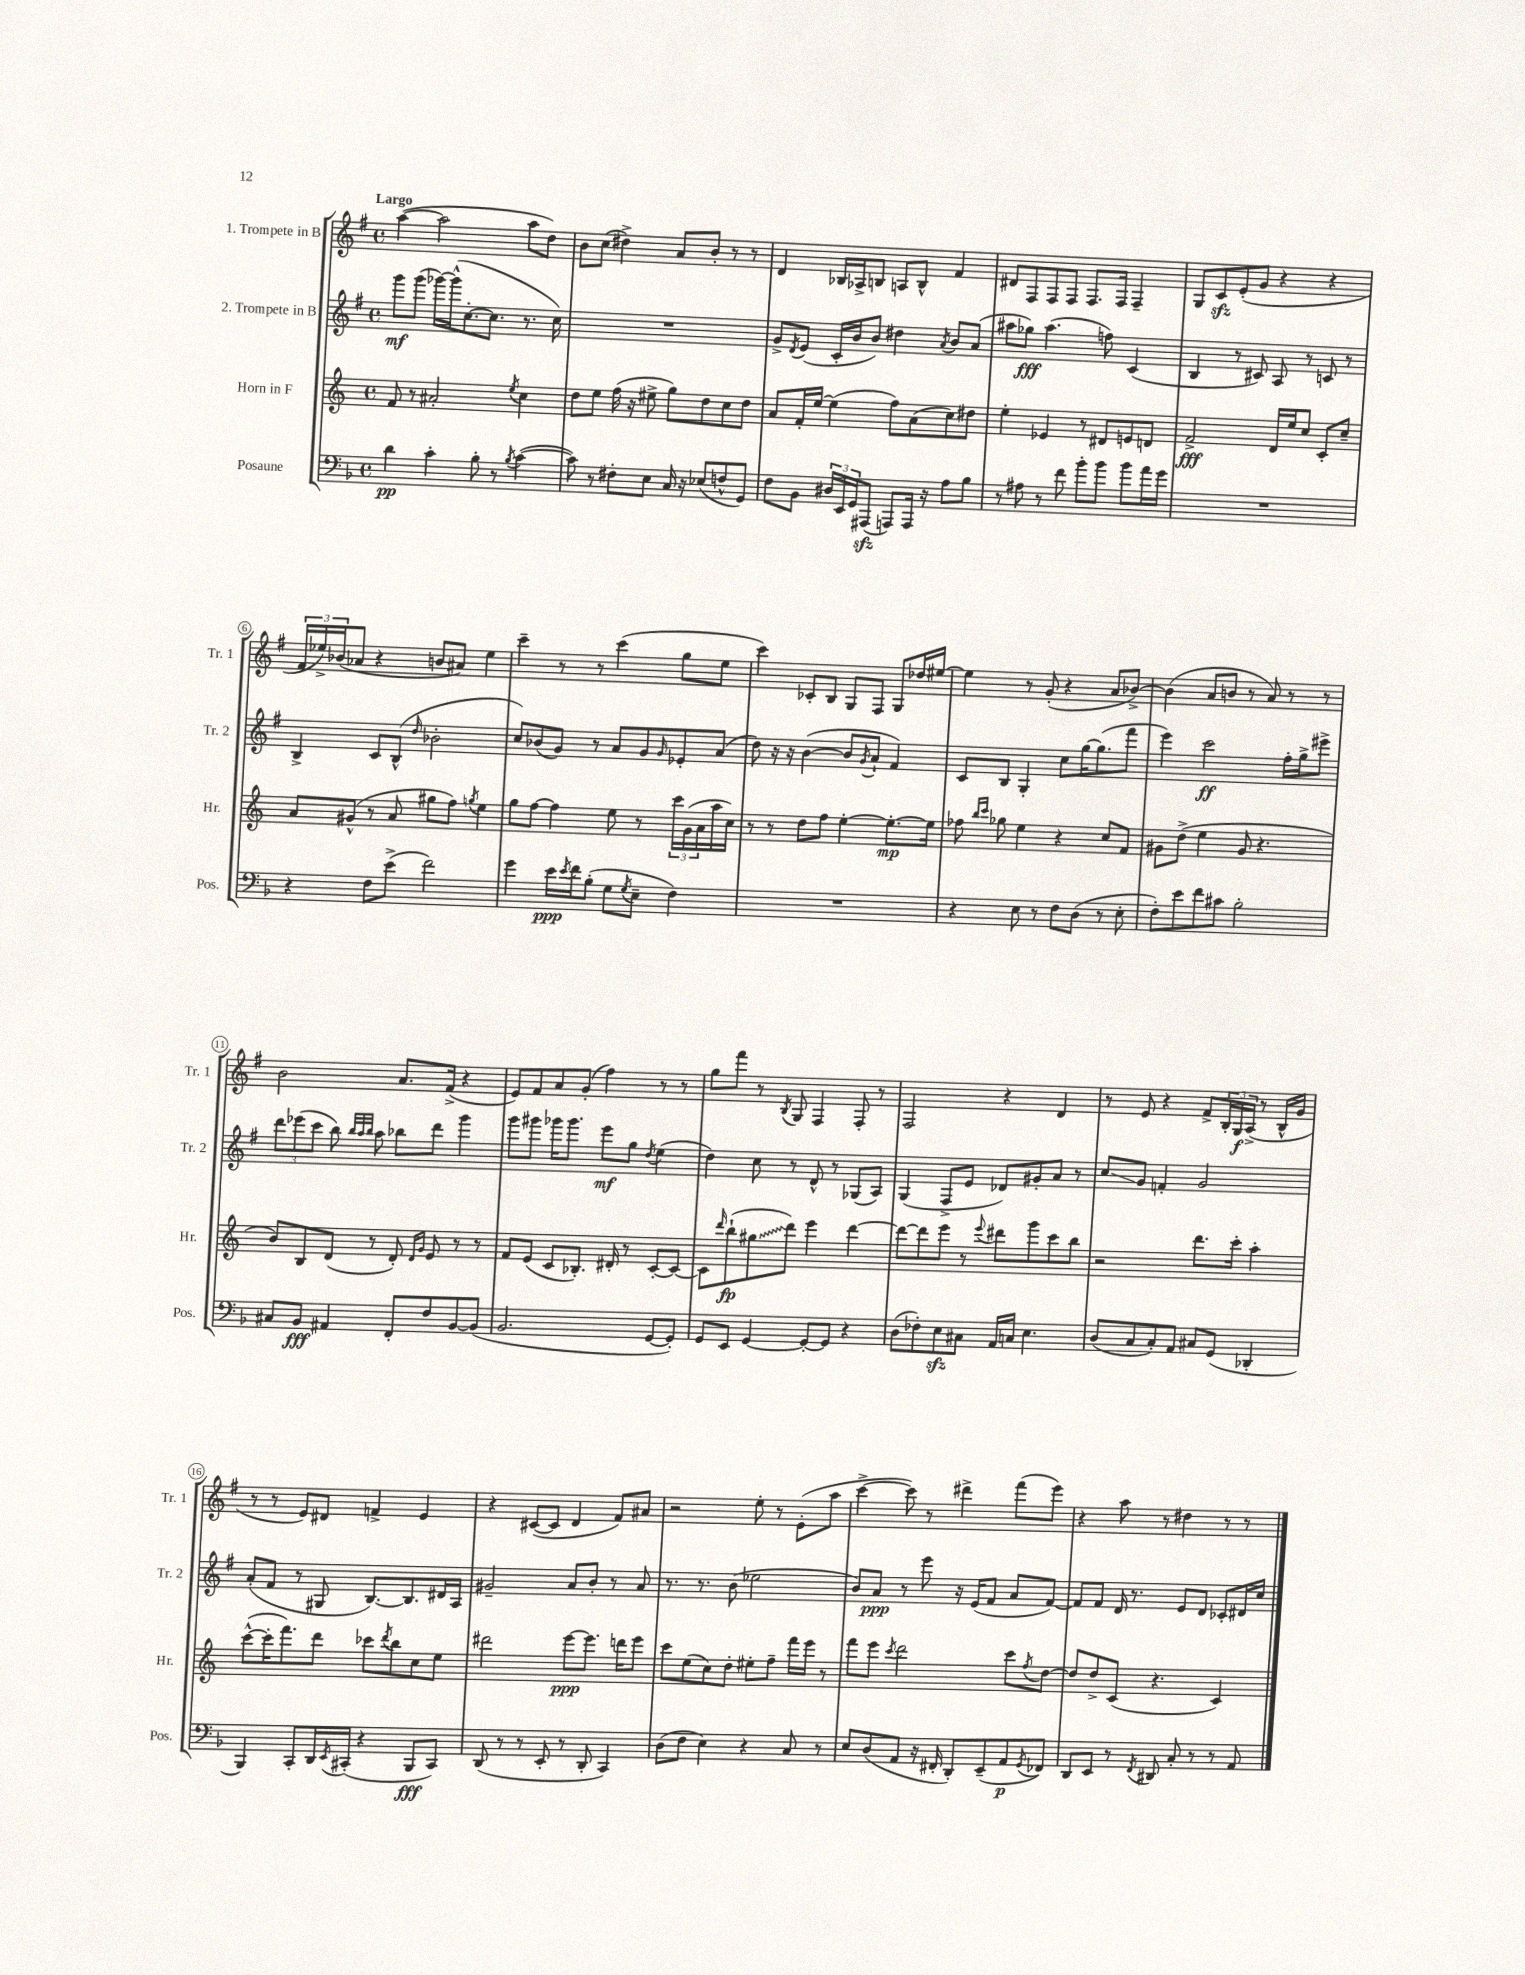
<<
\new StaffGroup <<
\new Staff = "s0" \with { instrumentName = "1. Trompete in B" shortInstrumentName = "Tr. 1" } {
    \clef treble \key g \major \defaultTimeSignature \time 4/4 \tempo "Largo"
    a''4~( a''2 a''8 d''8) |
    b'8 c''8( dis''4->) a'8 b'8-. r8 r8 |
    d'4 bes16 aes16-> b8 a8 b8-^ fis'4 |
    dis'8 fis8 fis8 fis8 fis8. fis16 fis4-- |
    g8 c'8\sfz e'8-.( g'8 r4 r4 |
    \tuplet 3/2 { fis'16 ees''16->) bes'16( } aes'8 r4 b'8 ais'8) ees''4 |
    c'''4-- r8 r8 c'''4( g''8 e''8 |
    c'''4) ces'8-. b8 g8 fis8 g8 des''16 eis''16~ |
    eis''4 r8 g'8-.( r4 a'8 bes'8~->) |
    bes'4( a'8 b'8 r8 a'8) r8 r8 |
    b'2 a'8. fis'16->( r4 |
    e'8) fis'8 a'8 g'8-.( fis''4) r8 r8 |
    g''8 fis'''8 r8 \acciaccatura { b8 } g8 fis4 fis8-. r8 |
    fis2 r4 d'4 |
    r8 e'8 r4 fis'8-> \tuplet 3/2 { b16-. g16\f a16->( } r8 b16-^ g'16 |
    r8 r8 e'8) dis'8 f'4-> e'4 |
    r4 cis'8~( cis'8 d'4 fis'8) ais'8 |
    r2 e''8-. r8 e'8-.( a''8 |
    c'''4~-> c'''8) r8 dis'''4-> fis'''8( e'''8) |
    r4 a''8 r8 dis''4 r8 r8 \bar "|." |
}
\new Staff = "s1" \with { instrumentName = "2. Trompete in B" shortInstrumentName = "Tr. 2" } {
    \clef treble \key g \major \defaultTimeSignature \time 4/4
    g'''8\mf g'''8( ges'''16~) ges'''16-^( c''8.~-. c''8. r8. c''16) |
    R1 |
    g'8-> \acciaccatura { d'8 } e'8( c'16-. b'16 b'8) dis''4 \acciaccatura { a'8 } b'8 a'8( |
    ais''8 ges''8\fff) ais''4.( f''8) c'4( |
    b4 r8 cis'8) a8 r8 c'8 r8 |
    b4-> c'8 b8-^( \grace { d''16 } bes'2-. |
    c''8) bes'8( g'8) r8 a'8 g'8 \grace { g'16 } ees'8-. a'8( |
    d''8) r16 r16 b'4~( b'8 \acciaccatura { g'8 } a'8-! fis'4) |
    c'8 b8 g4-. c''8 g''16~ g''8.( fis'''8 |
    e'''4) c'''2\ff fis''16-. g''16-> eis'''8-> |
    \tuplet 3/2 { d'''8 ees'''8( c'''8 } b''8) \grace { b''32 a''32 b''32 } a''8 bes''8 d'''8 g'''4 |
    g'''8 gis'''8 ges'''16 ges'''8. e'''8\mf g''8 \acciaccatura { d''8 } e''4( |
    d''4) c''8 r8 d'8-^ r8 ges8( a8) |
    g4( fis8-> e'8 des'8) gis'8-. a'8 r8 |
    c''8\glissando g'8 f'4-. g'2 |
    a'8-.( fis'8 r8 gis8 b8.~) b8. dis'16 a16 |
    gis'2-- a'8 b'8-. r8 a'8 |
    r8. r8. b'8( ees''2 |
    b'8) a'8\ppp r8 e'''8 r16 e'16( fis'8 a'8 fis'8~) |
    fis'8 fis'8 d'16 r8. e'8 d'8 ces'8-. dis'16 c''16 \bar "|." |
}
\new Staff = "s2" \with { instrumentName = "Horn in F" shortInstrumentName = "Hr." } {
    \clef treble \key c \major \defaultTimeSignature \time 4/4
    f'8 r8 ais'2-. \acciaccatura { e''8 } c''4 |
    d''8 e''8 f''16( r16 eis''8-> g''8) d''8 c''8 d''8 |
    a'8 f'16-. e''16~ e''4( f''8) a'8( c''8) dis''8 |
    e''4-. ees'4 r8 dis'8 e'8 d'8 |
    f'2->\fff d'16 e''16 c''8 c'8-. c''8-- |
    a'8 gis'8-^( r8 a'8 gis''8 f''8) \acciaccatura { g''8 } e''4 |
    g''8 f''8~ f''4 e''8 r8 \tuplet 3/2 { c'''16 g'16( a'16 } a''16 c''16) |
    r8 r8 d''8 f''8 e''4~-. e''8.~-.\mp e''16 |
    fes''8 \grace { b''16 c'''16 } ges''8 e''4 r4 c''8 f'8 |
    gis'8 d''8->( e''4 gis'8 r4. |
    b'8) b8 d'8( r8 d'8-.) \grace { d'16 g'16 } e'8 r8 r8 |
    f'8 e'8( c'8 bes8.-.) dis'16-. r8 c'8~-. c'8~ |
    c'8 \grace { d'''16 } b''8-!\fp( \once \override Glissando.style = #'zigzag gis''8\glissando d'''8) e'''4 d'''4~ |
    d'''8~ d'''8 e'''8 r8 \appoggiatura { e'''8 } dis'''8 g'''8 c'''8 b''8 |
    r2 d'''8. c'''16-. a''4-. |
    c'''8~-^( c'''16-. f'''8.) d'''8 ces'''8 \acciaccatura { d'''8 } b''8 c''8 e''8 |
    dis'''2 e'''8~\ppp e'''8. d'''16 e'''8 |
    c'''8 e''8( c''8) d''8-. eis''8-. f''8-- f'''16 e'''16 r8 |
    f'''8 e'''8 \acciaccatura { c'''8 } d'''2 c'''8 \acciaccatura { f''8 } d''8~ |
    d''8 d''8-> c'8( r4. c'4) \bar "|." |
}
\new Staff = "s3" \with { instrumentName = "Posaune" shortInstrumentName = "Pos." } {
    \clef bass \key f \major \defaultTimeSignature \time 4/4
    d'4\pp c'4-. bes8-. r8 \acciaccatura { bes8 } c'4~( |
    c'8) r8 fis8-. e8 c16 r16 ees8( f8-^ g,8) |
    f8 bes,8 \tuplet 3/2 { dis16 e,16 g,16 } ais,,8\sfz( a,,8) a,,16 r16 a8 bes8 |
    r8 ais8 r8 f'8 bes'8-. bes'8 bes'8 a'16 g'16 |
    R1 |
    r4 f8 e'8->( f'2) |
    g'4 e'16\ppp \acciaccatura { e'8 } f'16 bes8-.( g8 \acciaccatura { g8 } e8-- f4) |
    R1 |
    r4 e8 r8 f8 d8( r8 e8-. |
    f8-.) e'8 f'8 cis'8 bes2-. |
    cis8 bes,8\fff ais,4 f,8-. f8 bes,8~ bes,8( |
    bes,2. g,8~ g,8-.) |
    g,8 e,8 g,4~ g,8~-. g,8 r4 |
    d8( fes8-.) e8\sfz cis8 a,16 c16 e4. |
    d8( c8 c8-.) a,8 cis8 g,8( des,4-. |
    bes,,4) c,8-. d,16 \acciaccatura { e,8 } cis,16-.( r4 bes,,8\fff cis,8) |
    d,8( r8 r8 e,8-. r8 d,8-. c,4) |
    d8( f8 e4) r4 c8 r8 |
    e8 d8( a,8 r16 fis,16-. d,8-.) e,8--( a,8\p \acciaccatura { g,8 } fes,8) |
    d,8 e,8 r8 \acciaccatura { f,8 } dis,8 c8-. r8 r8 a,8 \bar "|." |
}
>>
>>
\layout { \context { \Score \override BarNumber.stencil = #(make-stencil-circler 0.1 0.3 ly:text-interface::print) } }
